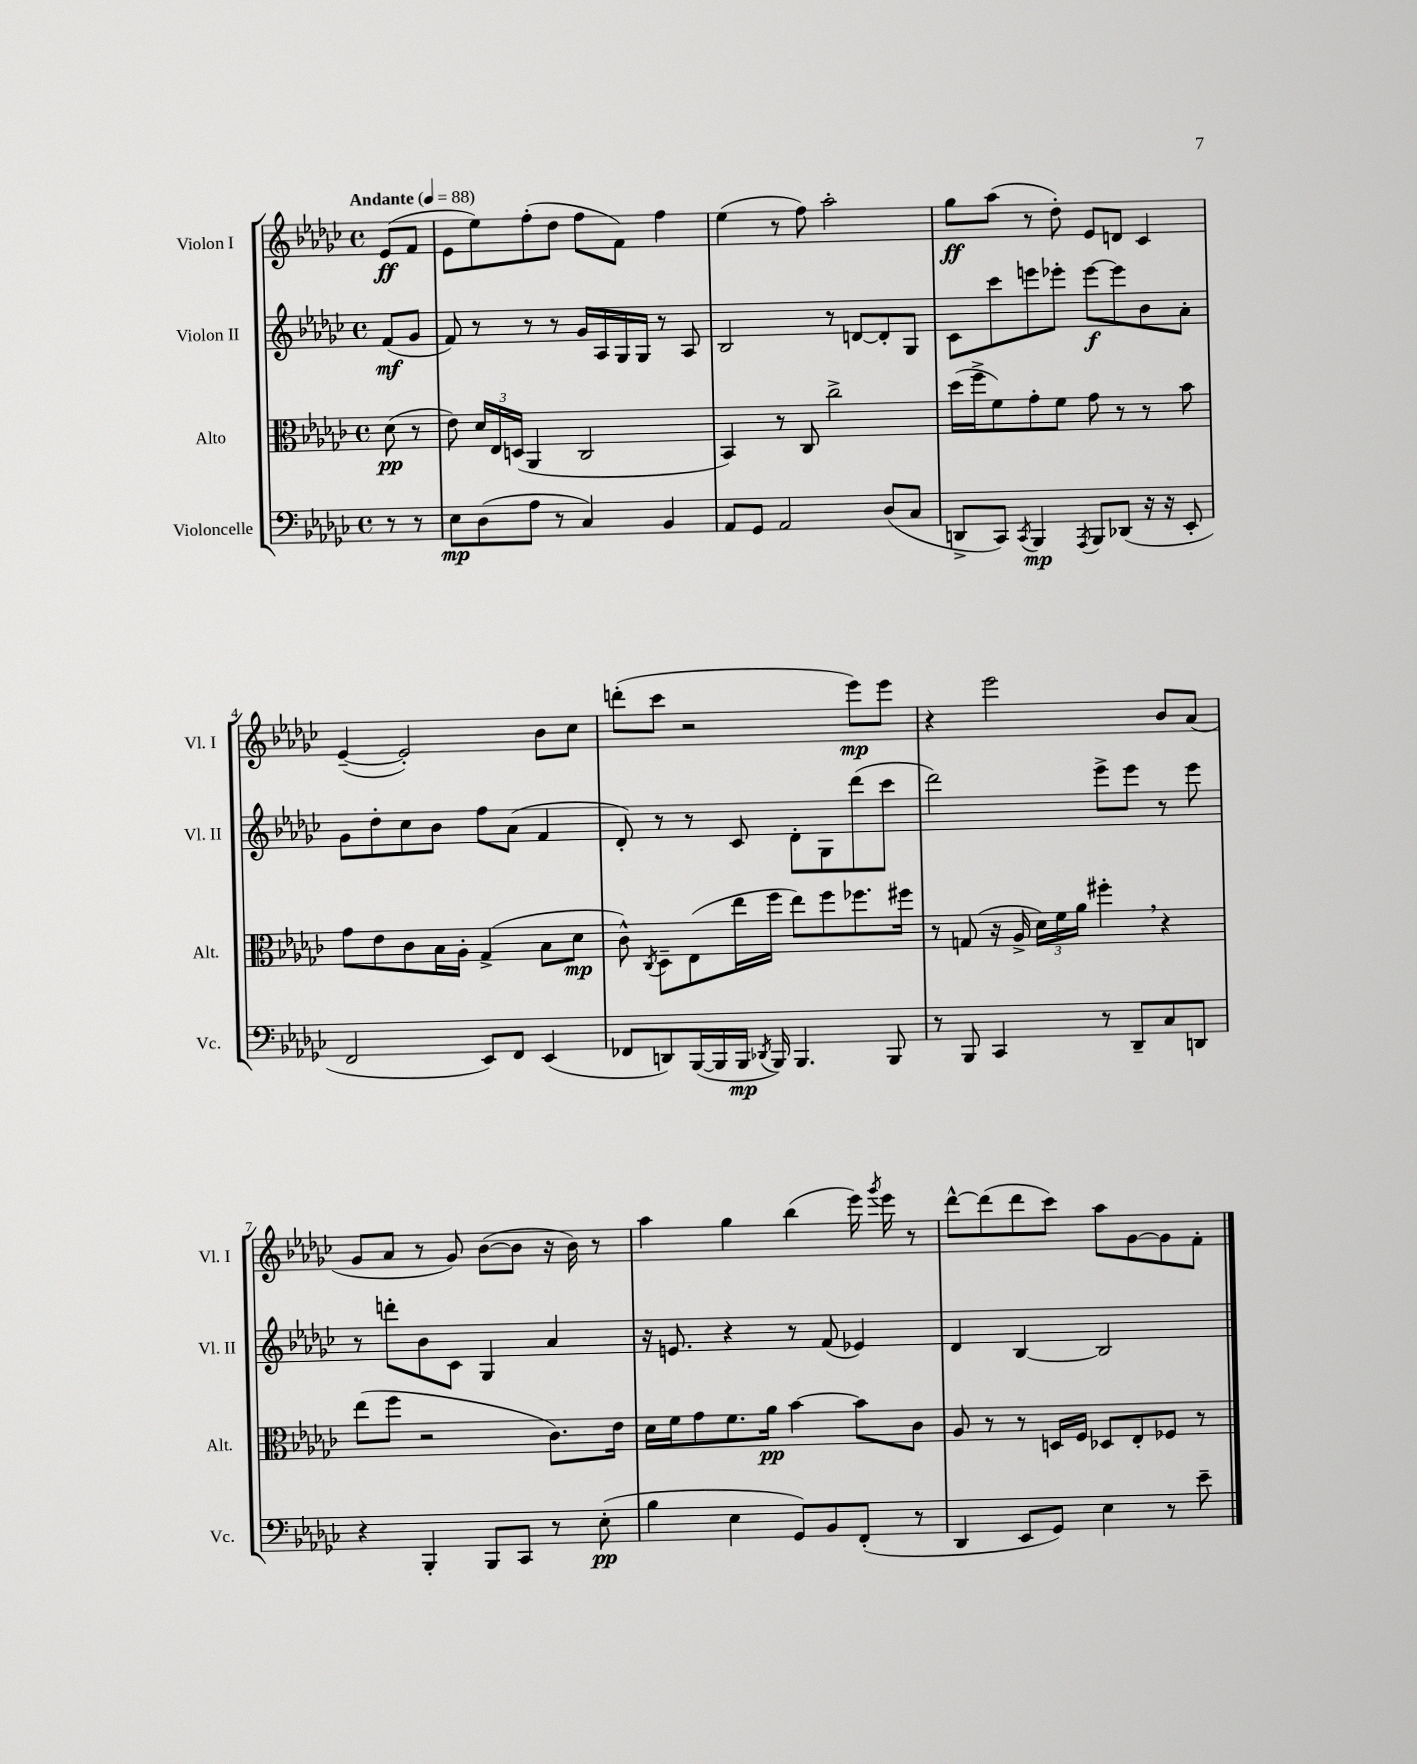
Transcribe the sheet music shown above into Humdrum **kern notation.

**kern	**kern	**kern	**kern
*staff4	*staff3	*staff2	*staff1
*clefF4	*clefC3	*clefG2	*clefG2
*k[b-e-a-d-g-c-]	*k[b-e-a-d-g-c-]	*k[b-e-a-d-g-c-]	*k[b-e-a-d-g-c-]
*M4/4	*M4/4	*M4/4	*M4/4
*met(c)	*met(c)	*met(c)	*met(c)
*MM88	*MM88	*MM88	*MM88
8r	(8d-	(8f	(8e-
8r	8r	8g-	8f
=	=	=	=
8E-	8e-)	8f)	8e-
(8D-	24d-	8r	8ee-)
.	24E-	.	.
.	(24D	.	.
8A-	4AA-	8r	(8ff'
8r	.	8r	8dd-
4C-)	2C-	16g-	8ff
.	.	16A-	.
.	.	16G-	8f)
.	.	16G-	.
4BB-	.	8r	4ff
.	.	8A-	.
=	=	=	=
8AA-	4BB-)	2B-	(4ee-
8GG-	.	.	.
2AA-	8r	.	8r
.	8C-	.	8ff)
.	2cc-^	8r	2aa-'
.	.	[8d	.
(8D-	.	8d']	.
8C-	.	8G-	.
=	=	=	=
8DD^	(16dd-	8c-	8gg-
.	16ff^	.	.
8CC-)	8f)	8ccc-	(8aa-
8qCC-	.	.	.
4BBB-	8g-'	8eee	8r
.	8f	8eee-'	8dd-')
8qAAA-	.	.	.
8BBB-	8g-	[8eee-	8e-
(8DD-	8r	8eee-]	8d
16r	8r	8b-	4c-
16r	.	.	.
8EE-'	8b-	8a-'	.
=	=	=	=
2FF	8g-	8g-	([4e-~
.	8e-	8dd-'	.
.	8c-	8cc-	2e-'])
.	16B-	8b-	.
.	16A-'	.	.
8EE-)	(4G-^	8ff	.
8FF	.	(8a-	.
(4EE-	8B-	4f	8b-
.	8d-	.	8cc-
=	=	=	=
8FF-	8c-^^)	8d-')	(8ddd'
.	8qC-	.	.
8DD)	8D-~	8r	8ccc-
([16BBB-	(8E-	8r	2r
16BBB-]	.	.	.
16BBB-	16ee-	8c-	.
8qDD-	.	.	.
16BBB-)	16ff	.	.
4.BBB-	8ee-)	8d-'	.
.	8ff	8G-	.
.	8.ff-	(8ddd-	8eee-)
8BBB-	.	8ccc-	8eee-
.	16ff#	.	.
=	=	=	=
8r	8r	2ddd-)	4r
8BBB-	(8G	.	.
4CC-	16r	.	2eee-
.	16A-^	.	.
.	24d-)	.	.
.	24f	.	.
.	24a-	.	.
8r	4ff#'	8eee-^	.
8DD-~	.	8eee-	.
8C-	4r	8r	8b-
8DD	.	8eee-	(8a-
=	=	=	=
4r	(8ee-	8r	8g-
.	8ff	8ddd'	8a-
4BBB-'	2r	8b-	8r
.	.	8c-	8g-)
8BBB-	.	4G-	([8b-
8CC-	.	.	8b-]
8r	8.c-)	4a-	16r
.	.	.	16b-)
(8E-'	.	.	8r
.	16e-	.	.
=	=	=	=
4B-	16d-	16r	4aa-
.	16f	8.e	.
.	8g-	.	.
4E-	8.f	4r	4gg-
.	16a-	.	.
8GG-)	[4b-	8r	(4bb-
8BB-	.	(8f	.
(8FF'	8b-]	4e-)	16eee-)
.	.	.	8qggg-
.	.	.	16eee-
8r	8c-	.	8r
=	=	=	=
4DD-	8A-	4d-	[8ddd-^^
.	8r	.	(8ddd-]
8EE-	8r	[4B-	8ddd-
8GG-)	16D	.	8ccc-)
.	16F	.	.
4E-	8D-	2B-]	8aa-
.	8E-'	.	[8g-
8r	8F-	.	8g-]
8e-~	8r	.	8f'
==	==	==	==
*-	*-	*-	*-
